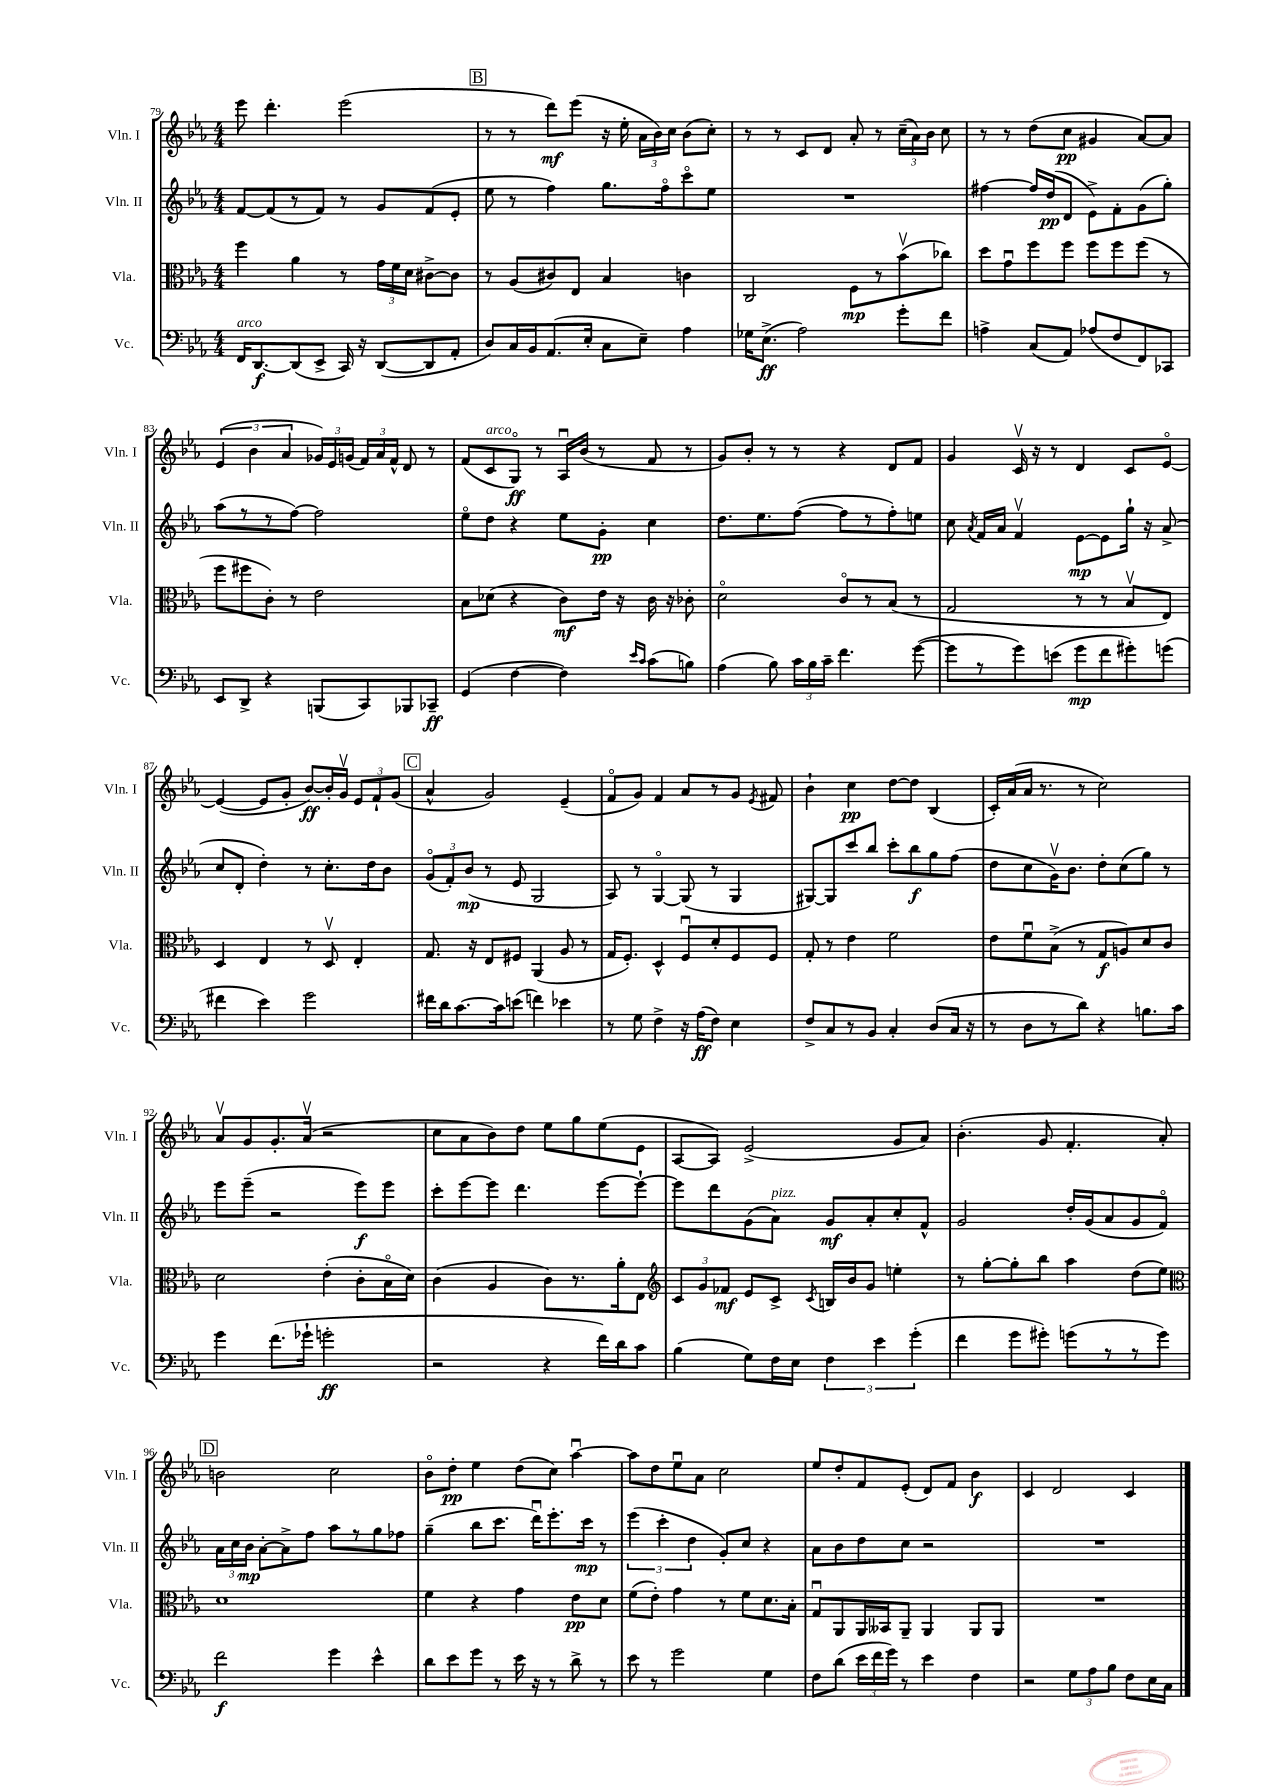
<<
\new StaffGroup <<
\new Staff = "s0" \with { instrumentName = "Vln. I" shortInstrumentName = "Vln. I" } {
    \clef treble \key ees \major \numericTimeSignature \time 4/4
    \autoBeamOff ees'''8 d'''4.-. ees'''2( |
    \mark \markup { \box "B" } r8 r8 d'''8[\mf) ees'''8]( r16 ees''16-. \tuplet 3/2 { aes'16[ bes'16) c''16] } bes'8[( c''8]-.) |
    r8 r8 c'8[ d'8] aes'8-. r8 \tuplet 3/2 { c''16[--( aes'16) bes'16] } c''8 |
    r8 r8 d''8[( c''8]\pp gis'4 aes'8[~) aes'8] |
    \tuplet 3/2 { ees'4( bes'4 aes'4 } \tuplet 3/2 { ges'16[) ees'16 g'16]( } \tuplet 3/2 { f'16[) aes'16 f'16]-^ } d'8 r8 |
    f'8[( c'8^\markup { \italic "arco" } g8]\flageolet\ff) r8 aes16[\downbow bes'16]( r8 f'8 r8 |
    g'8[) bes'8]-. r8 r8 r4 d'8[ f'8] |
    g'4 c'16\upbow r16 r8 d'4 c'8[ ees'8]~\flageolet |
    ees'4~( ees'8[ g'8]-. bes'8[~\ff) bes'16-. g'16]\upbow \tuplet 3/2 { ees'8[ f'8-! g'8]( } |
    \mark \markup { \box "C" } aes'4-^ g'2) ees'4--( |
    f'8[\flageolet g'8]) f'4 aes'8[ r8 g'8] \acciaccatura { ees'8 } fis'8 |
    bes'4-! c''4\pp d''8[~ d''8] bes4( |
    c'16[-.) aes'16( aes'16] r8. r8 c''2) |
    aes'8[\upbow g'8 g'8.-. aes'16]\upbow( r2 |
    c''8[ aes'8 bes'8) d''8] ees''8[ g''8 ees''8( ees'8] |
    aes8[~ aes8]) ees'2->( g'8[ aes'8]) |
    bes'4.-.( g'8 f'4.-. aes'8-.) |
    \mark \markup { \box "D" } b'2 c''2 |
    bes'8[\flageolet d''8]-.\pp ees''4 d''8[( c''8]) aes''4~\downbow |
    aes''8[ d''8 ees''8\downbow aes'8] c''2 |
    ees''8[ d''8-. f'8 ees'8]-.( d'8[) f'8] bes'4\f |
    c'4 d'2 c'4 \bar "|." |
}
\new Staff = "s1" \with { instrumentName = "Vln. II" shortInstrumentName = "Vln. II" } {
    \clef treble \key ees \major \numericTimeSignature \time 4/4
    \autoBeamOff f'8[~ f'8( r8 f'8]) r8 g'8[ f'8( ees'8]-. |
    \mark \markup { \box "B" } ees''8 r8 f''4) g''8.[ f''16\flageolet c'''8\flageolet ees''8] |
    R1 |
    fis''4~ fis''16[ d''16\pp( d'8] ees'8[->) f'8-. g'8( g''8]-.) |
    aes''8[( r8 r8 f''8]~) f''2 |
    ees''8[\flageolet d''8] r4 ees''8[ g'8]-.\pp c''4 |
    d''8.[ ees''8. f''8]~( f''8[ r8 f''8-.) e''8] |
    c''8 \acciaccatura { aes'8 } f'16[ aes'16] f'4\upbow ees'8[~\mp ees'8 g''16]-! r16 aes'8->( |
    c''8[ d'8]-. d''4-.) r8 c''8.[-. d''16 bes'8] |
    \mark \markup { \box "C" } \tuplet 3/2 { g'8[\flageolet( f'8-.) bes'8]\mp( } r8 ees'8 g2 |
    aes8) r8 g4~\flageolet g8( r8 g4 |
    gis8[~) gis8 c'''8 bes''8] c'''8[-. bes''8\f g''8 f''8]( |
    d''8[ c''8 g'16\upbow) bes'8.] d''8[-. c''8( g''8]) r8 |
    ees'''8[ ees'''8]--( r2 ees'''8[\f) ees'''8] |
    c'''8[-. ees'''8~ ees'''8] d'''4. ees'''8[~ ees'''8]~-! |
    ees'''8[ d'''8 g'8( aes'8]^\markup { \italic "pizz." }) g'8[\mf aes'8-. c''8-. f'8]-^ |
    g'2 d''16[-. g'16( aes'8 g'8 f'8]\flageolet) |
    \mark \markup { \box "D" } \tuplet 3/2 { aes'16[ c''16 bes'16]\mp } aes'8[~-. aes'8-> f''8] aes''8[ r8 g''8 fes''8] |
    g''4--( bes''8[ c'''8.] d'''16[\downbow) ees'''8.-. c'''16]\mp r8 |
    \tuplet 3/2 { ees'''4( c'''4-. d''4 } g'8[-.) c''8] r4 |
    aes'8[ bes'8 d''8 c''8] r2 |
    R1 \bar "|." |
}
\new Staff = "s2" \with { instrumentName = "Vla." shortInstrumentName = "Vla." } {
    \clef alto \key ees \major \numericTimeSignature \time 4/4
    \autoBeamOff f''4 aes'4 r8 \tuplet 3/2 { g'16[ f'16 d'16] } cis'8[~-> cis'8] |
    \mark \markup { \box "B" } r8 aes8[( cis'8) ees8] bes4 c'4 |
    c2 f8[\mp r8 bes'8\upbow( ces''8]) |
    d''8[ g'8\downbow f''8 f''8] f''8[ f''8 f''8]( r8 |
    f''8[ fis''8 c'8]-.) r8 ees'2 |
    bes8[ des'8]( r4 c'8[\mf) ees'16] r16 c'16 r16 ces'8-. |
    d'2\flageolet c'8[\flageolet r8 bes8]( r8 |
    g2 r8 r8 bes8[\upbow ees8]) |
    d4 ees4 r8 d8\upbow ees4-. |
    \mark \markup { \box "C" } g8. r16 ees8[ fis8] aes,4( aes8 r8 |
    g16[ f8.]-.) d4-^ f8[\downbow d'8-. f8 f8] |
    g8-. r8 ees'4 f'2 |
    ees'8[ f'8\downbow bes8]->( r8 g8[\f a8) d'8 c'8] |
    d'2 ees'4-.( c'8[-. bes16\flageolet d'16]) |
    c'4( aes4 c'8[) r8. aes'16-. ees8] |
    \clef treble \tuplet 3/2 { c'8[ g'8 fes'8]\mf } ees'8[ c'8]-> \acciaccatura { c'8 } b16[ bes'16 g'8] e''4-. |
    r8 g''8[~-. g''8-. bes''8] aes''4 d''8[( ees''8]) |
    \mark \markup { \box "D" } \clef alto d'1 |
    f'4 r4 g'4 ees'8[\pp d'8] |
    f'8[( ees'8]-.) g'4 r8 f'8[ d'8. bes16]-. |
    g8[\downbow aes,8 aes,16 beses,16 aes,8]-- aes,4 aes,8[ aes,8] |
    R1 \bar "|." |
}
\new Staff = "s3" \with { instrumentName = "Vc." shortInstrumentName = "Vc." } {
    \clef bass \key ees \major \numericTimeSignature \time 4/4
    \autoBeamOff f,16[^\markup { \italic "arco" } d,8.~\f d,8( ees,8]-> c,16) r16 d,8[~( d,8 aes,8]-. |
    \mark \markup { \box "B" } d8[) c16 bes,16 aes,8.( ees16]-. c8[ ees8]--) aes4 |
    ges16[ ees8.]->\ff( aes2) g'8[-. f'8] |
    a4-> c8[( aes,8]) aes8[( f8 f,8) ces,8] |
    ees,8[ d,8]-> r4 b,,8[( c,8) bes,,8 ces,8]--\ff |
    g,4( f4~ f4) \grace { ees'16[ c'16] } c'8[( b8]) |
    aes4( bes8) \tuplet 3/2 { c'16[ bes16 c'16]-- } f'4. g'8~( |
    g'8[ r8 g'8) e'8]( g'8[\mp f'8 gis'8-.) g'8]( |
    fis'4 ees'4) g'2 |
    \mark \markup { \box "C" } fis'16[ d'16 c'8.~ c'16 e'8]( f'4) ees'4 |
    r8 g8 f4-> r16 aes16[\ff( f8]) ees4 |
    f8[-> c8 r8 bes,8] c4-. d8[( c16] r16 |
    r8 d8[ r8 d'8]) r4 b8.[ c'16] |
    g'4 f'8.[( ges'16]-! g'2-.\ff |
    r2 r4 f'16[) d'16 c'8] |
    bes4( g8[) f16 ees16] \tuplet 3/2 { f4 ees'4 g'4-.( } |
    f'4 g'8[ gis'8]-.) g'8[( r8 r8 g'8]) |
    \mark \markup { \box "D" } f'2\f g'4 ees'4-^ |
    d'8[ ees'8 g'8] r8 ees'16 r16 r8 d'8-> r8 |
    ees'8 r8 g'2 g4 |
    f8[ d'8]( \tuplet 3/2 { ees'16[ f'16 g'16]) } r8 ees'4 f4 |
    r2 \tuplet 3/2 { g8[ aes8 bes8] } f8[ ees16 c16] \bar "|." |
}
>>
>>
\layout { \context { \Score currentBarNumber = #79 } }
